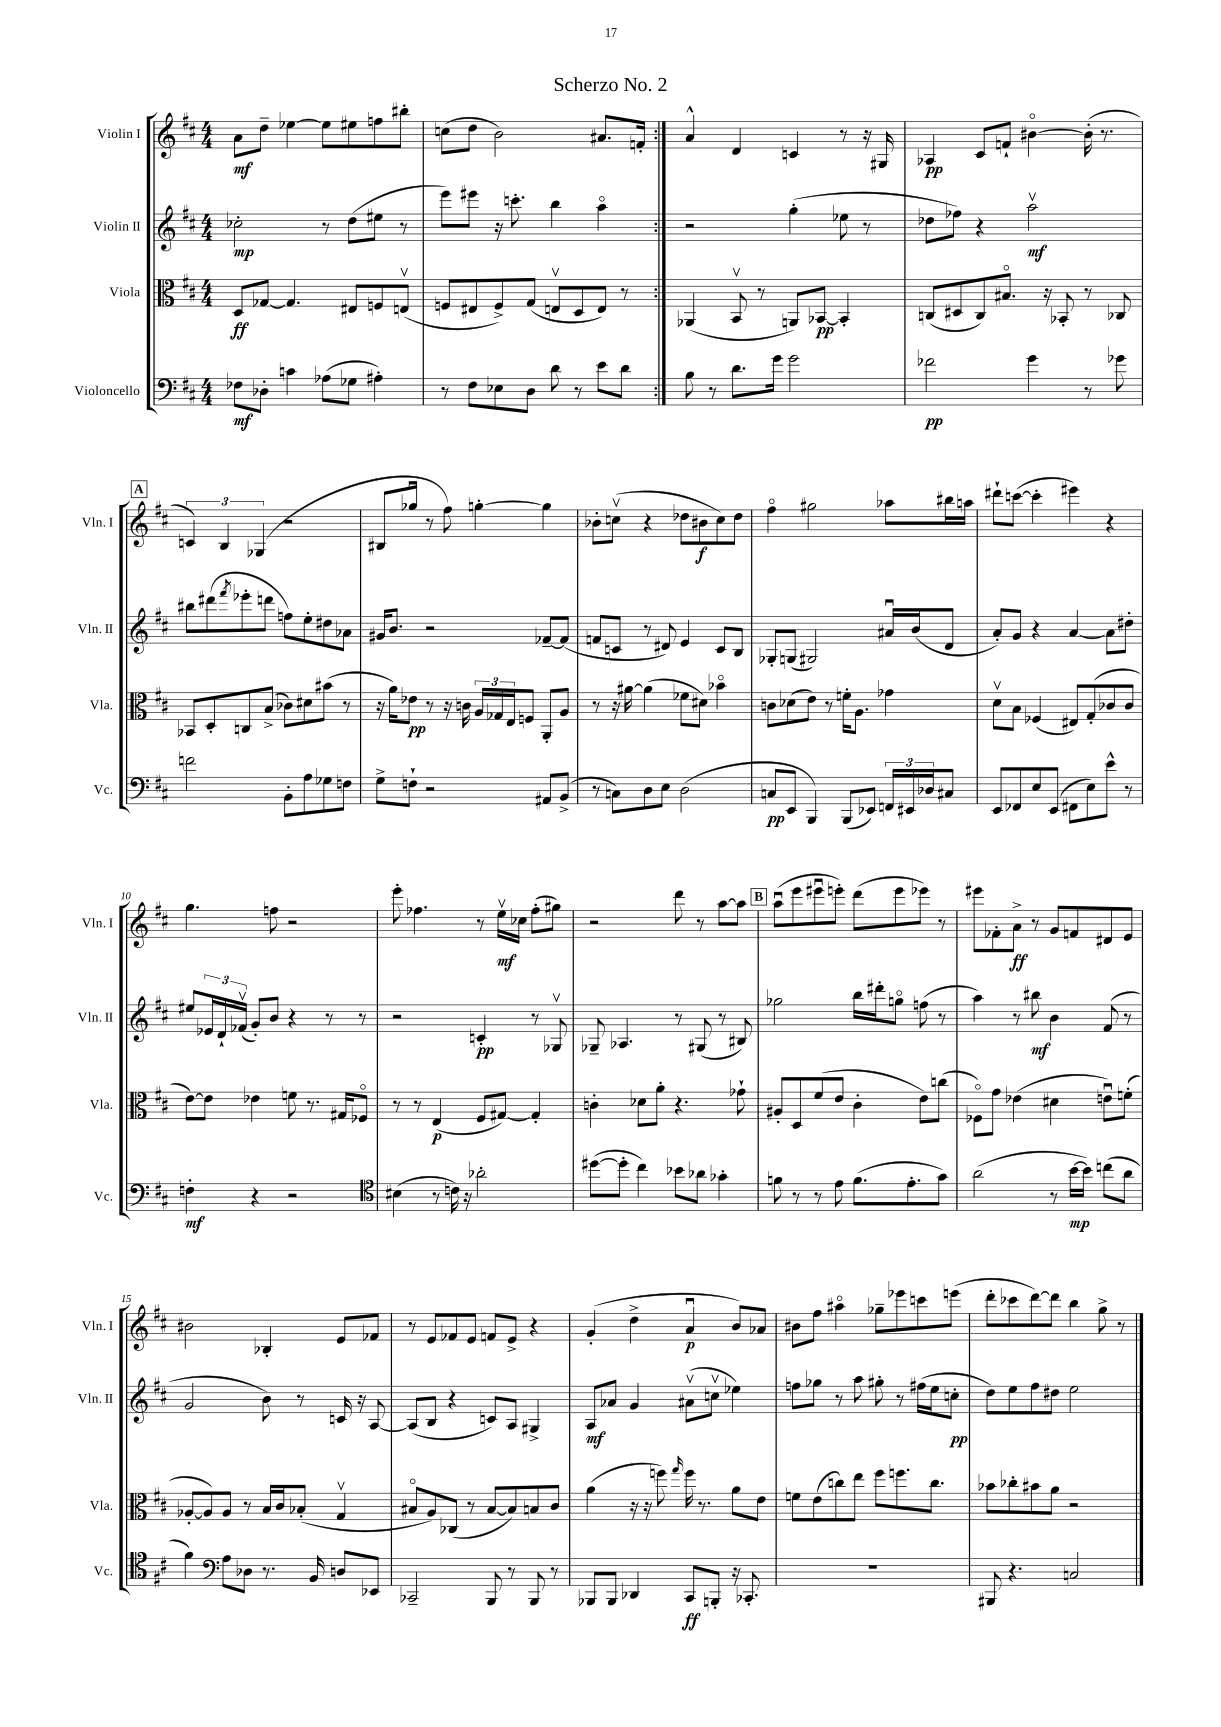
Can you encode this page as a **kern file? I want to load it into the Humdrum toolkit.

**kern	**dynam	**kern	**dynam	**kern	**dynam	**kern	**dynam
*part4	*part4	*part3	*part3	*part2	*part2	*part1	*part1
*staff4	*staff4	*staff3	*staff3	*staff2	*staff2	*staff1	*staff1
*I"Violoncello	*	*I"Viola	*	*I"Violin II	*	*I"Violin I	*
*I'Vc.	*	*I'Vla.	*	*I'Vln. II	*	*I'Vln. I	*
*clefF4	*	*clefC3	*	*clefG2	*	*clefG2	*
*k[f#c#]	*	*k[f#c#]	*	*k[f#c#]	*	*k[f#c#]	*
*M4/4	*	*M4/4	*	*M4/4	*	*M4/4	*
=1	=1	=1	=1	=1	=1	=1	=1
8F-X\L	mf	8D/L	ff	2cc-X'\	mp	8a\L	mf
8D-X'\J	.	[8G-X/J	.	.	.	8dd~\J	.
4cn\	.	4.G-/]	.	.	.	[4ee-X\	.
(8A-X\L	.	.	.	8r	.	8ee-\L]	.
8G-X\J	.	8E#X/L	.	(8dd\L	.	8ee#X\	.
4A#X'\)	.	8Fn/	.	8ee#X\J	.	8ffn\	.
.	.	(8Env/J	.	8r	.	8bb#X'\J	.
=2	=2	=2	=2	=2	=2	=2	=2
8r	.	8Fn/L	.	8eee\L)	.	(8ccn\L	.
8F#\L	.	8E#X/	.	8eee#X\J	.	8dd\J	.
8E-X\	.	8F^/)	.	16r	.	2b\)	.
.	.	.	.	8.cccn'\	.	.	.
8D\J	.	(8G/J	.	.	.	.	.
8d\	.	8Env/L	.	4bb\	.	.	.
8r	.	8D/	.	.	.	.	.
8e\L	.	8E/J)	.	4aa\	.	8.a#X/L	.
8d\J	.	8r	.	.	.	.	.
.	.	.	.	.	.	16fn'/Jk	.
=3:|!	=3:|!	=3:|!	=3:|!	=3:|!	=3:|!	=3:|!	=3:|!
8B\	.	(4AA-X/	.	2r	.	4a^^/	.
8r	.	.	.	.	.	.	.
8.d\L	.	8BBv/	.	.	.	4d/	.
.	.	8r	.	.	.	.	.
16g\Jk	.	.	.	.	.	.	.
2g\	.	8AAn/L)	.	(4gg'\	.	4cn/	.
.	.	[8BB-X/J	pp	.	.	.	.
.	.	4BB-'/]	.	8ee-X\	.	8r	.
.	.	.	.	8r	.	16r	.
.	.	.	.	.	.	16G#X/	.
=4	=4	=4	=4	=4	=4	=4	=4
2f-X\	pp	(8Cn/L	.	8dd-X\L	.	4A-X/	pp
.	.	8D#X/	.	8ff-X\J)	.	.	.
.	.	8C/)	.	4r	.	8c#/L	.
.	.	8.B#X/J	.	.	.	8fn`/J	.
4g\	.	.	.	2aav\	mf	[4b#X\	.
.	.	16r	.	.	.	.	.
.	.	8BB-X'/	.	.	.	.	.
8r	.	8r	.	.	.	(16b#'\]	.
.	.	.	.	.	.	8.r	.
8g-X\	.	8C-X/	.	.	.	.	.
!!LO:LB:g=z
!!LO:REH:place=s1:t=A
=5	=5	=5	=5	=5	=5	=5	=5
2fn\	.	8BB-X/L	.	8bb#X\L	.	6cn/)	.
.	.	8D'/	.	(8ddd#X\	.	.	.
.	.	.	.	.	.	6B/	.
.	.	.	.	8qfff#/	.	.	.
.	.	8Cn/	.	8eee-X'\	.	.	.
.	.	.	.	.	.	(6G-X/	.
.	.	(8B^/J	.	8dddn\J	.	.	.
8BB'\L	.	8c-X\L)	.	8ffn\L)	.	2r	.
8A\	.	8d#X\	.	8ee'\	.	.	.
8G-X\	.	(8b#X\J	.	8dd#X\	.	.	.
8Fn\J	.	8r	.	8a-X\J	.	.	.
=6	=6	=6	=6	=6	=6	=6	=6
8G^\L	.	16r	.	16g#X/KL	.	8B#X/L	.
.	.	16a\KL)	.	8.b/J	.	.	.
8Fn`\J	.	8e-X\J	pp	.	.	8gg-Xu/J	.
2r	.	8r	.	2r	.	8r	.
.	.	16r	.	.	.	8ff#\)	.
.	.	16cn\	.	.	.	.	.
.	.	24A/LL	.	.	.	[4ggn'\	.
.	.	24G-X/	.	.	.	.	.
.	.	24E/J	.	.	.	.	.
.	.	8Fn/J	.	.	.	.	.
8AA#X/L	.	8AA'/L	.	[8f-X~/L	.	4gg\]	.
(8BB^/J	.	8A/J	.	(8f-/J]	.	.	.
=7	=7	=7	=7	=7	=7	=7	=7
8r	.	8r	.	8fn/L	.	8b-X'\L	.
8Cn\L)	.	16r	.	8cn/J	.	(8ccnv\J	.
.	.	[16a#X\	.	.	.	.	.
8D\	.	(4a#\]	.	8r	.	4r	.
8E\J	.	.	.	8d#X/)	.	.	.
(2D\	.	8f-X\L	.	4e/	.	8dd-X\L	.
.	.	8d#X\J)	.	.	.	8b#X\	f
.	.	4b-X\	.	8c/L	.	8cc\)	.
.	.	.	.	8B/J	.	8dd-\J	.
=8	=8	=8	=8	=8	=8	=8	=8
8Cn/L	pp	8cn\L	.	8G-X'/L	.	4ff#\	.
8EE/J	.	(8d-X\	.	(8Gn/J	.	.	.
4BBB/)	.	8e\J)	.	2G#X/)	.	2gg#X\	.
.	.	8r	.	.	.	.	.
(8BBB/L	.	16fn'\KL	.	.	.	.	.
.	.	8.A\J	.	.	.	.	.
8EE-X/J)	.	.	.	.	.	.	.
24FFn/LL	.	4g-X\	.	16a#Xu/LL	.	8aa-X\L	.
24EE#X/	.	.	.	.	.	.	.
.	.	.	.	(16b/J	.	.	.
24D-X/J	.	.	.	.	.	.	.
8C#X/J	.	.	.	8d/J	.	16bb#X\L	.
.	.	.	.	.	.	16aan\JJ	.
=9	=9	=9	=9	=9	=9	=9	=9
8EE/L	.	8dv\L	.	8a'/L)	.	8ddd#X`\L	.
8FF-X/	.	8B\J	.	8g/J	.	([8cccn\J	.
8E/	.	(4F-X/	.	4r	.	4ccc'\]	.
(8EE/J	.	.	.	.	.	.	.
8FF#X\L	.	8E#X/L)	.	[4a/	.	4eee#X\)	.
8E\)	.	(8G'/	.	.	.	.	.
8e^^\J	.	8c-X/	.	8a\L]	.	4r	.
8r	.	8c-/J	.	8dd#X'\J	.	.	.
!!LO:LB:g=z
=10	=10	=10	=10	=10	=10	=10	=10
4Fn'\	mf	[8e\L)	.	8ee#X/L	.	4.gg\	.
.	.	8e\J]	.	24e-X/L	.	.	.
.	.	.	.	24d`/	.	.	.
.	.	.	.	(24f-Xv/JJ	.	.	.
4r	.	4e-X\	.	8g'/L)	.	.	.
.	.	.	.	8b/J	.	8ffn\	.
2r	.	8fn\	.	4r	.	2r	.
.	.	8.r	.	.	.	.	.
.	.	.	.	8r	.	.	.
.	.	16G#X/KL	.	.	.	.	.
.	.	8F-X/J	.	8r	.	.	.
=11	=11	=11	=11	=11	=11	=11	=11
*clefC4	*	*	*	*	*	*	*
(4B#X\	.	8r	.	2r	.	8eee'\	.
.	.	8r	.	.	.	4.ff-X\	.
8r	.	(4E/	p	.	.	.	.
16cn\)	.	.	.	.	.	.	.
16r	.	.	.	.	.	.	.
2a-X'\	.	8F#/L	.	4cn'/	pp	8r	.
.	.	[8G#X/J)	.	.	.	16eev\LL	mf
.	.	.	.	.	.	16cc-X\JJ	.
.	.	4G#'/]	.	8r	.	(8ff-'\L	.
.	.	.	.	8G-Xv/	.	8gg#X\J)	.
=12	=12	=12	=12	=12	=12	=12	=12
([8dd#X\L	.	4cn'\	.	8G-X~/	.	2r	.
8dd#'\J]	.	.	.	4.A-X/	.	.	.
4cc#\)	.	8d-X\L	.	.	.	.	.
.	.	8a'\J	.	.	.	.	.
8b-X\L	.	4.r	.	8r	.	8ddd\	.
8a-X\J	.	.	.	(8G#X/	.	8r	.
4g-X'\	.	.	.	8r	.	[8aa\L	.
.	.	8g-X`\	.	8B#X/)	.	8aa\J]	.
!!LO:REH:place=s1:t=B
=13	=13	=13	=13	=13	=13	=13	=13
8fn\	.	8A#X'/L	.	2gg-X\	.	(8aau\L	.
8r	.	8D/	.	.	.	8eee\	.
8r	.	(8f#/	.	.	.	8eee#Xu\	.
8e\	.	8e/J	.	.	.	8eeen'\J)	.
(8.f\L	.	4c#'\	.	16bb\LL	.	(8ddd\L	.
.	.	.	.	16ddd#X'\J	.	.	.
.	.	.	.	8ggn\J	.	8eee\	.
8.e'\	.	.	.	.	.	.	.
.	.	8e\L)	.	(8ffn\	.	8eee-X\J)	.
8g\J)	.	(8ccn\J	.	8r	.	8r	.
=14	=14	=14	=14	=14	=14	=14	=14
(2a\	.	8F-X\L)	.	4aa\)	.	8eee#X\L	.
.	.	8g\J	.	.	.	8f-X'\	.
.	.	(4e-X\	.	8r	.	8a^\J	ff
.	.	.	.	8bb#X\	mf	8r	.
8r	.	4d#X\	.	4b\	.	8g/L	.
[16b\LL	mp	.	.	.	.	8fn/	.
16b\JJ])	.	.	.	.	.	.	.
(8ccn\L	.	8enu\L)	.	(8f#/	.	8d#X/	.
8a\J	.	(8fn'\J	.	8r	.	8e/J	.
!!LO:LB:g=z
=15	=15	=15	=15	=15	=15	=15	=15
4f#\)	.	[8A-X'/L	.	2g/	.	2b#X\	.
.	.	8A-/])	.	.	.	.	.
*clefF4	*	*	*	*	*	*	*
8A\L	.	8A-/J	.	.	.	.	.
8D-X\J	.	8r	.	.	.	.	.
8.r	.	16B/LL	.	8b\)	.	4B-X'/	.
.	.	16c#/J	.	.	.	.	.
.	.	(8B-X'/J	.	8r	.	.	.
16BB/	.	.	.	.	.	.	.
8Dn/L	.	4Gv/	.	16cn/	.	8e/L	.
.	.	.	.	16r	.	.	.
8EE-X/J	.	.	.	[8A/	.	8f-X/J	.
=16	=16	=16	=16	=16	=16	=16	=16
2CC-X~/	.	8B#X/L	.	(8A/L]	.	8r	.
.	.	8A/)	.	8B/J	.	8e/L	.
.	.	(8C-X/J	.	4r	.	8f-X/	.
.	.	8r	.	.	.	8e/J	.
8BBB/	.	[8B#/L	.	8cn/L)	.	8fn/L	.
8r	.	8B#/])	.	8A/J	.	8e^/J	.
8BBB/	.	8Bn/	.	4G#X^/	.	4r	.
8r	.	8c#/J	.	.	.	.	.
=17	=17	=17	=17	=17	=17	=17	=17
8BBB-X/L	.	(4a\	.	8A/L	mf	(4g'/	.
8BBB-/J	.	.	.	8a-X/J	.	.	.
4DD-X/	.	16r	.	4g/	.	4dd^\	.
.	.	16r	.	.	.	.	.
.	.	8ffn\)	.	.	.	.	.
.	.	16qqgg/	.	.	.	.	.
8CC#/L	ff	16ff\	.	(8a#Xv\L	.	4au/	p
.	.	8.r	.	.	.	.	.
8BBBn'/J	.	.	.	8ccnv\J	.	.	.
16r	.	8a\L	.	4ee-X\)	.	8b/L)	.
8.CC-X'/	.	.	.	.	.	.	.
.	.	8e\J	.	.	.	8a-X/J	.
=18	=18	=18	=18	=18	=18	=18	=18
1r	.	8fn\L	.	8ffn\L	.	8b#X\L	.
.	.	(8e\	.	8gg-X\J	.	8ff#\J	.
.	.	8ccn\)	.	8r	.	4aa#X\	.
.	.	8ee\J	.	8aa\	.	.	.
.	.	8ff#\L	.	8gg#X'\	.	8gg-X~\L	.
.	.	8.ffn\	.	8r	.	8eee-X\	.
.	.	.	.	(16ff#X\LL	.	8cccn\	.
.	.	8.cc\J	.	16ee\J	.	.	.
.	.	.	.	8ccn'\J	pp	(8eeen\J	.
=19	=19	=19	=19	=19	=19	=19	=19
8BBB#X/	.	8b-X\L	.	8dd\L)	.	8ddd'\L	.
4.r	.	8cc-X'\	.	8ee\	.	8ccc-X\	.
.	.	8b#X\	.	8ff#\	.	[8ddd\)	.
.	.	8a\J	.	8dd#X\J	.	8ddd\J]	.
2Cn/	.	2r	.	2ee\	.	4bb\	.
.	.	.	.	.	.	8gg^\	.
.	.	.	.	.	.	8r	.
==	==	==	==	==	==	==	==
*-	*-	*-	*-	*-	*-	*-	*-
